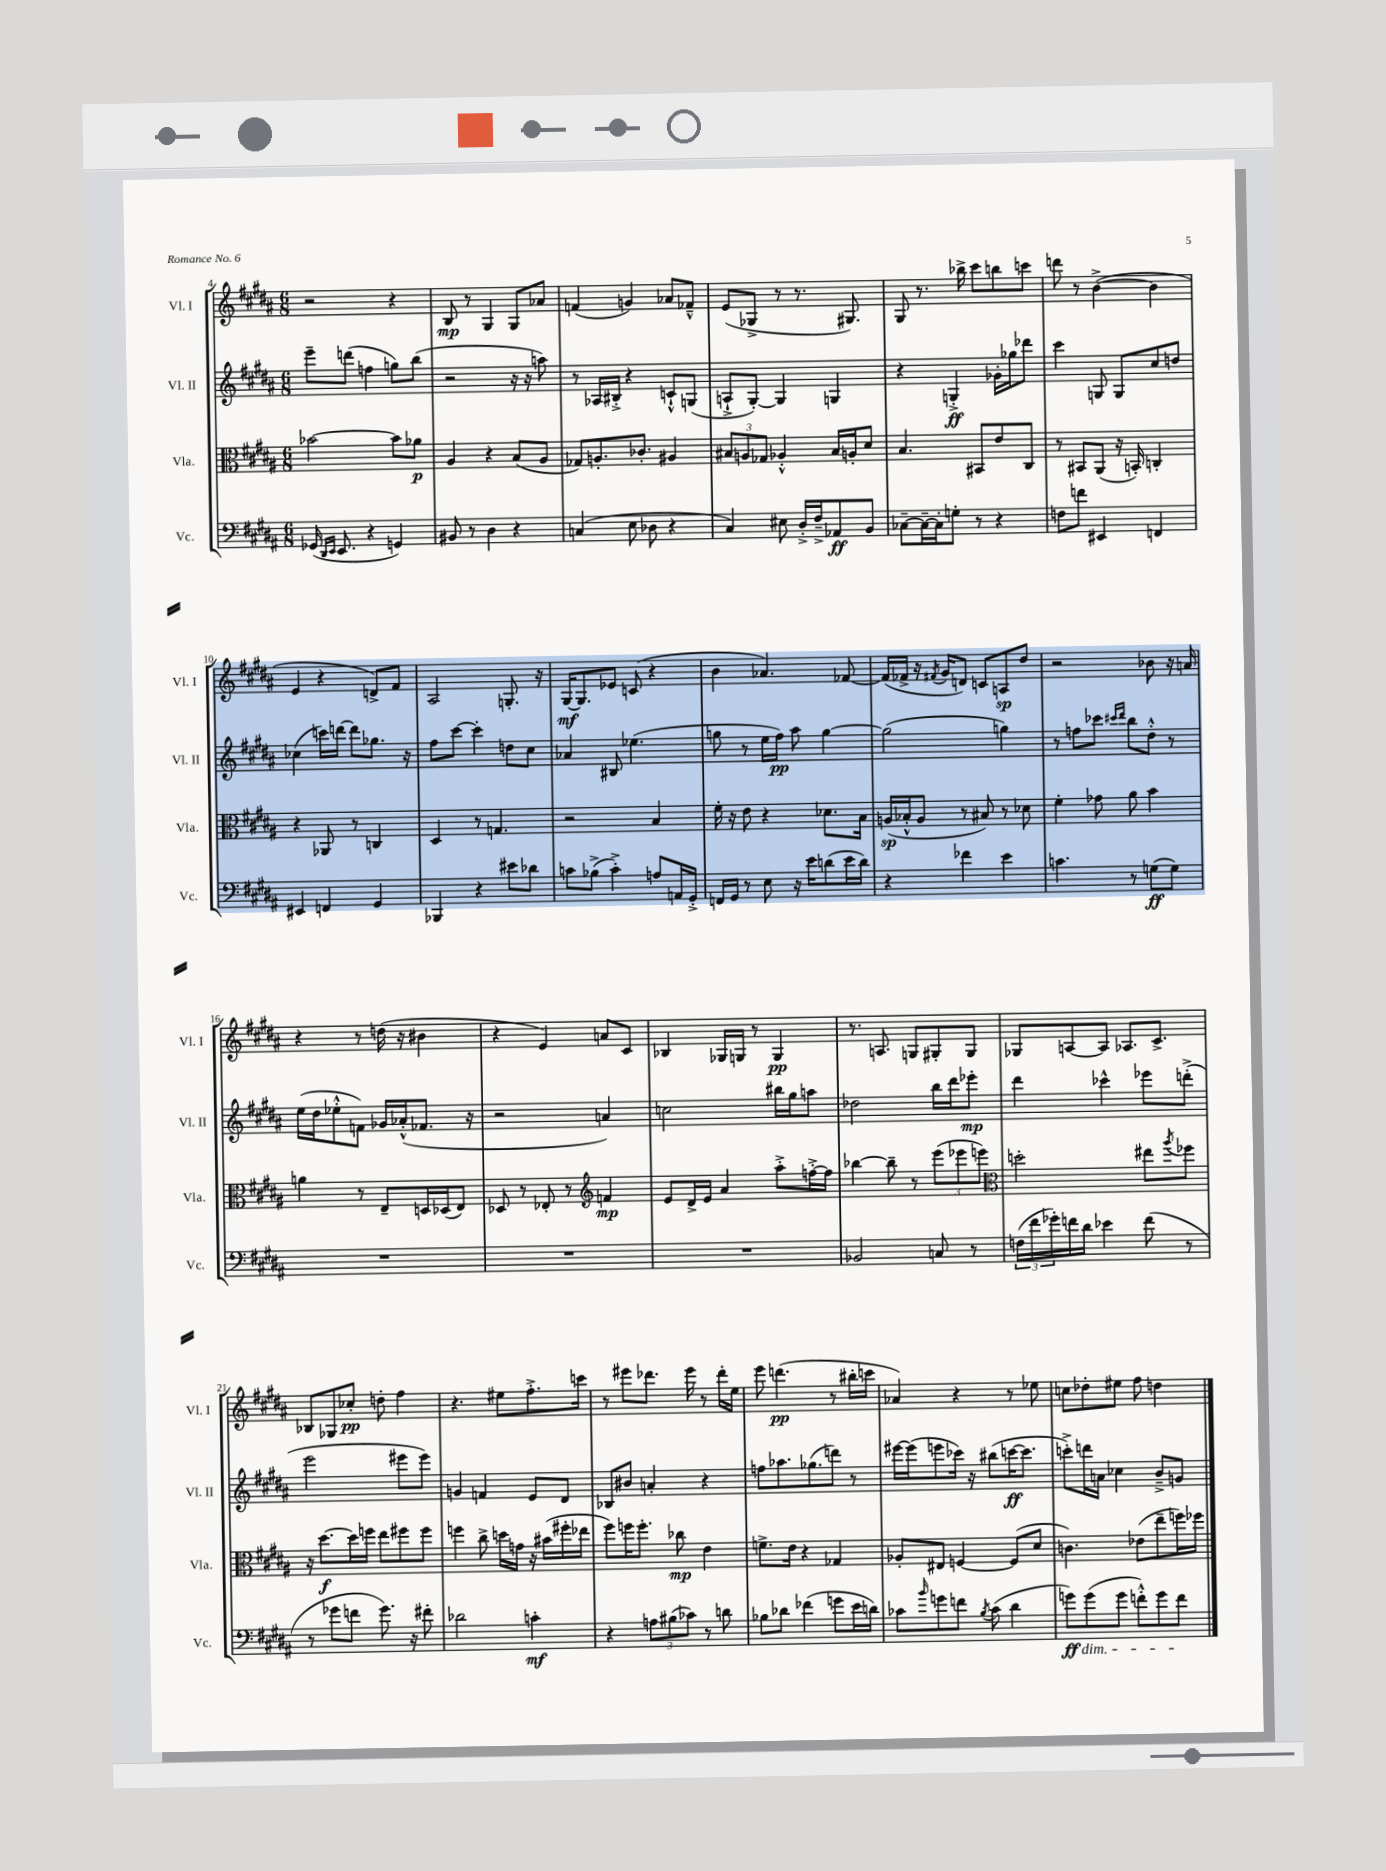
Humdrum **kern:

**kern	**dynam	**kern	**dynam	**kern	**dynam	**kern	**dynam
*part4	*part4	*part3	*part3	*part2	*part2	*part1	*part1
*staff4	*staff4	*staff3	*staff3	*staff2	*staff2	*staff1	*staff1
*I"Vc.	*	*I"Vla.	*	*I"Vl. II	*	*I"Vl. I	*
*I'Vc.	*	*I'Vla.	*	*I'Vl. II	*	*I'Vl. I	*
*clefF4	*	*clefC3	*	*clefG2	*	*clefG2	*
*k[f#c#g#d#a#]	*	*k[f#c#g#d#a#]	*	*k[f#c#g#d#a#]	*	*k[f#c#g#d#a#]	*
*M6/8	*	*M6/8	*	*M6/8	*	*M6/8	*
=4	=4	=4	=4	=4	=4	=4	=4
(16GG-X/	.	[2b-X\	.	8eee~\L	.	2r	.
16qqDD#/LL	.	.	.	.	.	.	.
16qqEE/JJ	.	.	.	.	.	.	.
8.EE/	.	.	.	.	.	.	.
.	.	.	.	(8dddn\J	.	.	.
4r	.	.	.	4ffn\	.	.	.
4GGn/)	.	8b-\L]	.	8ggn\L)	.	4r	.
.	.	8a-X\J	p	(8bb\J	.	.	.
=5	=5	=5	=5	=5	=5	=5	=5
8BB#X/	.	4A#/	.	2r	.	8B/	mp
8r	.	.	.	.	.	8r	.
4D#\	.	4r	.	.	.	4G#/	.
4r	.	(8B/L	.	16r	.	8G#/L	.
.	.	.	.	16r	.	.	.
.	.	8A#/J	.	8aan\)	.	8a-X/J	.
=6	=6	=6	=6	=6	=6	=6	=6
(4Cn/	.	8G-X/L)	.	8r	.	(4fn/	.
.	.	8.An'/	.	16A-X/LL	.	.	.
.	.	.	.	16B#X'^/JJ	.	.	.
8E\	.	.	.	4r	.	4gn/)	.
.	.	8.c-X'/J	.	.	.	.	.
8D-X\	.	.	.	.	.	.	.
4r	.	4A#X/	.	8cn`^^/L	.	8a-X/L	.
.	.	.	.	(8Gn/J	.	8f-X~^^/J	.
=7	=7	=7	=7	=7	=7	=7	=7
4C#/)	.	12B#X/L	.	8An`^/L	.	(8e/L	.
.	.	12An/	.	.	.	.	.
.	.	.	.	[8G#'/J)	.	8G-X^/J	.
.	.	12G-X/J	.	.	.	.	.
8E#X\	.	4A-X'^^/	.	4G#/]	.	8r	.
16D#'^/LL	.	.	.	.	.	8.r	.
16F#~^/J	.	.	.	.	.	.	.
8AA-X/	ff	16B#/LL	.	4Gn/	.	.	.
.	.	16An'/J	.	.	.	8.G#X/)	.
8BB/J	.	8d#/J	.	.	.	.	.
=8	=8	=8	=8	=8	=8	=8	=8
[8C-X~\L	.	4.B/	.	4r	.	8G#/	.
16C-~\L_	.	.	.	.	.	8.r	.
16C-'\J]	.	.	.	.	.	.	.
8Gn'\J	.	.	.	4Gn'^/	ff	.	.
.	.	.	.	.	.	16bb-X^\	.
8r	.	8BB#X/L	.	.	.	8ccc#\L	.
4r	.	8e/	.	16g-X'\LL	.	8bbn\	.
.	.	.	.	16gg-X\J	.	.	.
.	.	8C#/J	.	8ddd-X\J	.	8cccn\J	.
=9	=9	=9	=9	=9	=9	=9	=9
8Fn\L	.	8r	.	4ccc#\	.	8dddn\	.
8fn\J	.	8BB#X/L	.	.	.	8r	.
4EE#X/	.	(8AA#/J	.	8Gn/	.	([4b^\	.
.	.	16r	.	8G/L	.	.	.
.	.	16BBn'/)	.	.	.	.	.
4FFn/	.	4Cn'/	.	8cc#/	.	4b\]	.
.	.	.	.	8ddn/J	.	.	.
!!LO:LB:g=z
=10	=10	=10	=10	=10	=10	=10	=10
4EE#X/	.	4r	.	(4cc-X\	.	4e/	.
4FFn/	.	8AA-X/	.	16cccn\LL)	.	4r	.
.	.	.	.	[16dddn\JJ	.	.	.
.	.	8r	.	8ddd\L]	.	.	.
4GG#/	.	4Cn/	.	8.gg-X\J	.	8dn^/L)	.
.	.	.	.	.	.	8f#/J	.
.	.	.	.	16r	.	.	.
=11	=11	=11	=11	=11	=11	=11	=11
4BBB-X/	.	4D#/	.	8ff#\L	.	2A#/	.
.	.	.	.	[8ccc#\J	.	.	.
4r	.	8r	.	4ccc#'\]	.	.	.
.	.	4.Gn/	.	.	.	.	.
8e#X\L	.	.	.	8ddn\L	.	8.Gn'/	.
8d-X\J	.	.	.	8cc#\J	.	.	.
.	.	.	.	.	.	16r	.
=12	=12	=12	=12	=12	=12	=12	=12
8cn\L	.	2r	.	4a-X/	.	[16G#/KL	mf
.	.	.	.	.	.	8.G#/]	.
(8B-X^\J	.	.	.	.	.	.	.
4c'^\)	.	.	.	8B#X/	.	8e-X/J	.
.	.	.	.	(4.ee-X\	.	(8cn/	.
8An/L	.	4B/	.	.	.	4r	.
16AAn/L	.	.	.	.	.	.	.
16GG#'^/JJ	.	.	.	.	.	.	.
=13	=13	=13	=13	=13	=13	=13	=13
16FFn/LL	.	16f#'\	.	8ggn\	.	4b\	.
16GG#/JJ	.	16r	.	.	.	.	.
8r	.	8e\	.	8r	.	.	.
8E\	.	4r	.	16ee\LL	.	4.a-X/)	.
.	.	.	.	16ff#\JJ)	pp	.	.
16r	.	.	.	8aa#\	.	.	.
16e\KL	.	.	.	.	.	.	.
(8dn\	.	8.d-X\L	.	[4gg\	.	.	.
16e\L	.	.	.	.	.	[8f-X/	.
16d\JJ)	.	16B\Jk	.	.	.	.	.
=14	=14	=14	=14	=14	=14	=14	=14
4r	.	(16An/LL	sp	(2gg\]	.	(16f-/LL]	.
.	.	16B-X'^^/J	.	.	.	16f-X^/JJ	.
.	.	8A/J	.	.	.	16r	.
.	.	.	.	.	.	8qf#X/	.
.	.	.	.	.	.	16g#/KL	.
4f-X\	.	8r	.	.	.	8dn/J)	.
.	.	8B#X/)	.	.	.	8cn/L	.
4e\	.	8r	.	4ggn\)	.	8An/	sp
.	.	8d-X\	.	.	.	8dd#/J	.
=15	=15	=15	=15	=15	=15	=15	=15
4.cn\	.	4f#'\	.	8r	.	2r	.
.	.	.	.	8ffn\L	.	.	.
.	.	8g-X\	.	8ccc-X\J	.	.	.
.	.	.	.	16qqccc#X/LL	.	.	.
.	.	.	.	16qqddd#/JJ	.	.	.
8r	.	8a#\	.	8bb\L	.	.	.
(8Gn\L	ff	4b\	.	8dd#'^^\J	.	8b-X\	.
8G\J)	.	.	.	8r	.	16r	.
.	.	.	.	.	.	16an/	.
!!LO:LB:g=z
=16	=16	=16	=16	=16	=16	=16	=16
2.r	.	4an\	.	(16ee\LL	.	4r	.
.	.	.	.	16dd#\J	.	.	.
.	.	.	.	8ee-X'^^\	.	.	.
.	.	8r	.	8fn\J)	.	8r	.
.	.	8E~/L	.	16g-X/LL	.	(16ddn\	.
.	.	.	.	(16a-X'^^/J	.	16r	.
.	.	16Dn/L	.	8.f-X/J	.	4b#X\	.
.	.	(16D-X/J	.	.	.	.	.
.	.	8E/J)	.	.	.	.	.
.	.	.	.	16r	.	.	.
=17	=17	=17	=17	=17	=17	=17	=17
2.r	.	8D-X/	.	2r	.	4r	.
.	.	8r	.	.	.	.	.
.	.	8E-X'/	.	.	.	4e/)	.
.	.	8r	.	.	.	.	.
*	*	*clefG2	*	*	*	*	*
.	.	4fn/	mp	4an/)	.	8an/L	.
.	.	.	.	.	.	8c#/J	.
=18	=18	=18	=18	=18	=18	=18	=18
2.r	.	8e/L	.	2ccn\	.	4B-X/	.
.	.	16d#^/L	.	.	.	.	.
.	.	16e/JJ	.	.	.	.	.
.	.	4a#/	.	.	.	16G-X/LL	.
.	.	.	.	.	.	16Gn/JJ	.
.	.	.	.	.	.	8r	.
.	.	8aa#'^\L	.	16bb#X\LL	.	4G/	pp
.	.	.	.	16gg#\J	.	.	.
.	.	[16ffn'^\L	.	8aan\J	.	.	.
.	.	16ff\JJ]	.	.	.	.	.
=19	=19	=19	=19	=19	=19	=19	=19
2BB-X/	.	[4bb-X\	.	2dd-X\	.	8.r	.
.	.	.	.	.	.	8.An/	.
.	.	8bb-~\]	.	.	.	.	.
.	.	8r	.	.	.	8Gn/L	.
8Cn/	.	(12eee\L	.	16bb\LL	.	8G#X'/	.
.	.	.	.	16ddd#\J	.	.	.
.	.	12eee-X\	.	.	.	.	.
8r	.	.	.	8eee-X'\J	mp	8G#/J	.
.	.	12eeen\J)	.	.	.	.	.
=20	=20	=20	=20	=20	=20	=20	=20
*	*	*clefC3	*	*	*	*	*
(24Fn\LL	.	2ddn'\	.	4ddd#\	.	8G-X/L	.
24f#\	.	.	.	.	.	.	.
24g-X'\)	.	.	.	.	.	.	.
16fn\	.	.	.	.	.	[8An/	.
16d#\JJ	.	.	.	.	.	.	.
4e-X\	.	.	.	4ccc-X^^\	.	8A/J]	.
.	.	.	.	.	.	8.A-X/L	.
(8f\	.	8ee#X\L	.	8eee-X\L	.	.	.
.	.	.	.	.	.	8.c#^/J	.
.	.	8qaa#/	.	.	.	.	.
8r	.	8ff-X\J	.	(8dddn'^\J	.	.	.
!!LO:LB:g=z
=21	=21	=21	=21	=21	=21	=21	=21
8r	.	16r	.	2eee\	.	8B-X/L	.
.	.	[8.dd#\L	f	.	.	.	.
8g-X\L	.	.	.	.	.	8G-X/	.
8fn\J	.	16dd#\L]	.	.	.	8cc-X'/J	pp
.	.	16ffn\JJ	.	.	.	.	.
8.g-\)	.	8ee\L	.	.	.	8ddn'\	.
.	.	8ff#X\	.	8eee#X\L	.	4ff#\	.
16r	.	.	.	.	.	.	.
8f#X'\	.	8ff#\J	.	8eee#\J)	.	.	.
=22	=22	=22	=22	=22	=22	=22	=22
2d-X\	.	4ffn\	.	4gn/	.	4.r	.
.	.	8cc#^\	.	4fn/	.	.	.
.	.	16ddn\LL	.	.	.	8ee#X\L	.
.	.	16gn\JJ	.	.	.	.	.
4cn'\	mf	16r	.	8e/L	.	8.ff#'^\	.
.	.	(16b#X\LL	.	.	.	.	.
.	.	16ff#X'\	.	8d#/J	.	.	.
.	.	16ee-X\JJ	.	.	.	16cccn\Jk	.
=23	=23	=23	=23	=23	=23	=23	=23
4r	.	8ff#\L)	.	8B-X/L	.	8r	.
.	.	16ffn\K	.	8b#X/J	.	8eee#X\L	.
.	.	8.ff'\J	.	.	.	.	.
12An\L	.	.	.	4an'/	.	8.ddd-X\J	.
(12B#X\	.	.	.	.	.	.	.
.	.	8cc-X\	mp	.	.	.	.
12c-X\J)	.	.	.	.	.	.	.
.	.	.	.	.	.	16eee#\	.
8r	.	4e\	.	4r	.	8r	.
8dn\	.	.	.	.	.	16ddd-'\LL	.
.	.	.	.	.	.	16ee\JJ	.
=24	=24	=24	=24	=24	=24	=24	=24
8B-X\L	.	8.fn^\L	.	8ffn\L	.	8eee\	.
8d-X\J	.	.	.	8.aa-X\	.	(4.dddn\	pp
.	.	16e\Jk	.	.	.	.	.
(4f-X\	.	4r	.	.	.	.	.
.	.	.	.	(8.gg-X\	.	.	.
8gn\L	.	4G-X/	.	8dddn\J)	.	8r	.
16e\L	.	.	.	8r	.	16bb#X'\LL	.
16dn\JJ)	.	.	.	.	.	16cccn\JJ	.
=25	=25	=25	=25	=25	=25	=25	=25
8c-X\L	.	8A-X'/L	.	[16eee#X\LL	.	4a-X/)	.
.	.	.	.	(16eee#\J]	.	.	.
16qqb/	.	.	.	.	.	.	.
8gn\	.	8E#X/J	.	8eeen\	.	.	.
8fn\J	.	[4Fn/	.	16ccc-X\Jk)	.	4r	.
.	.	.	.	16r	.	.	.
8qB/	.	.	.	.	.	.	.
(8c-\	.	.	.	(8bb#X\L	.	.	.
4d#\	.	(8F/L]	.	[16cccn\K	ff	8r	.
.	.	.	.	8.ccc\J]	.	.	.
.	.	8d#/J	.	.	.	8ee-X\	.
=26	=26	=26	=26	=26	=26	=26	=26
!LO:TX:b:i:t=dim.	!	!	!	!	!	!	!
8gn\L)	ff	4.cn\)	.	8cccn'^\L)	.	8ccn\L	.
(8g\	.	.	.	16dddn\L	.	8dd-X'\	.
.	.	.	.	16an\JJ	.	.	.
8g\J	.	.	.	4cc-X\	.	8ee#X\J	.
8fn'^^\L)	.	(8e-X\L	.	.	.	8ff#\	.
8g\	.	8ee~\	.	8b~^/L	.	4ddn\	.
8f\J	.	16ffn\L)	.	8gn/J	.	.	.
.	.	16ff-X\JJ	.	.	.	.	.
==	==	==	==	==	==	==	==
*-	*-	*-	*-	*-	*-	*-	*-
